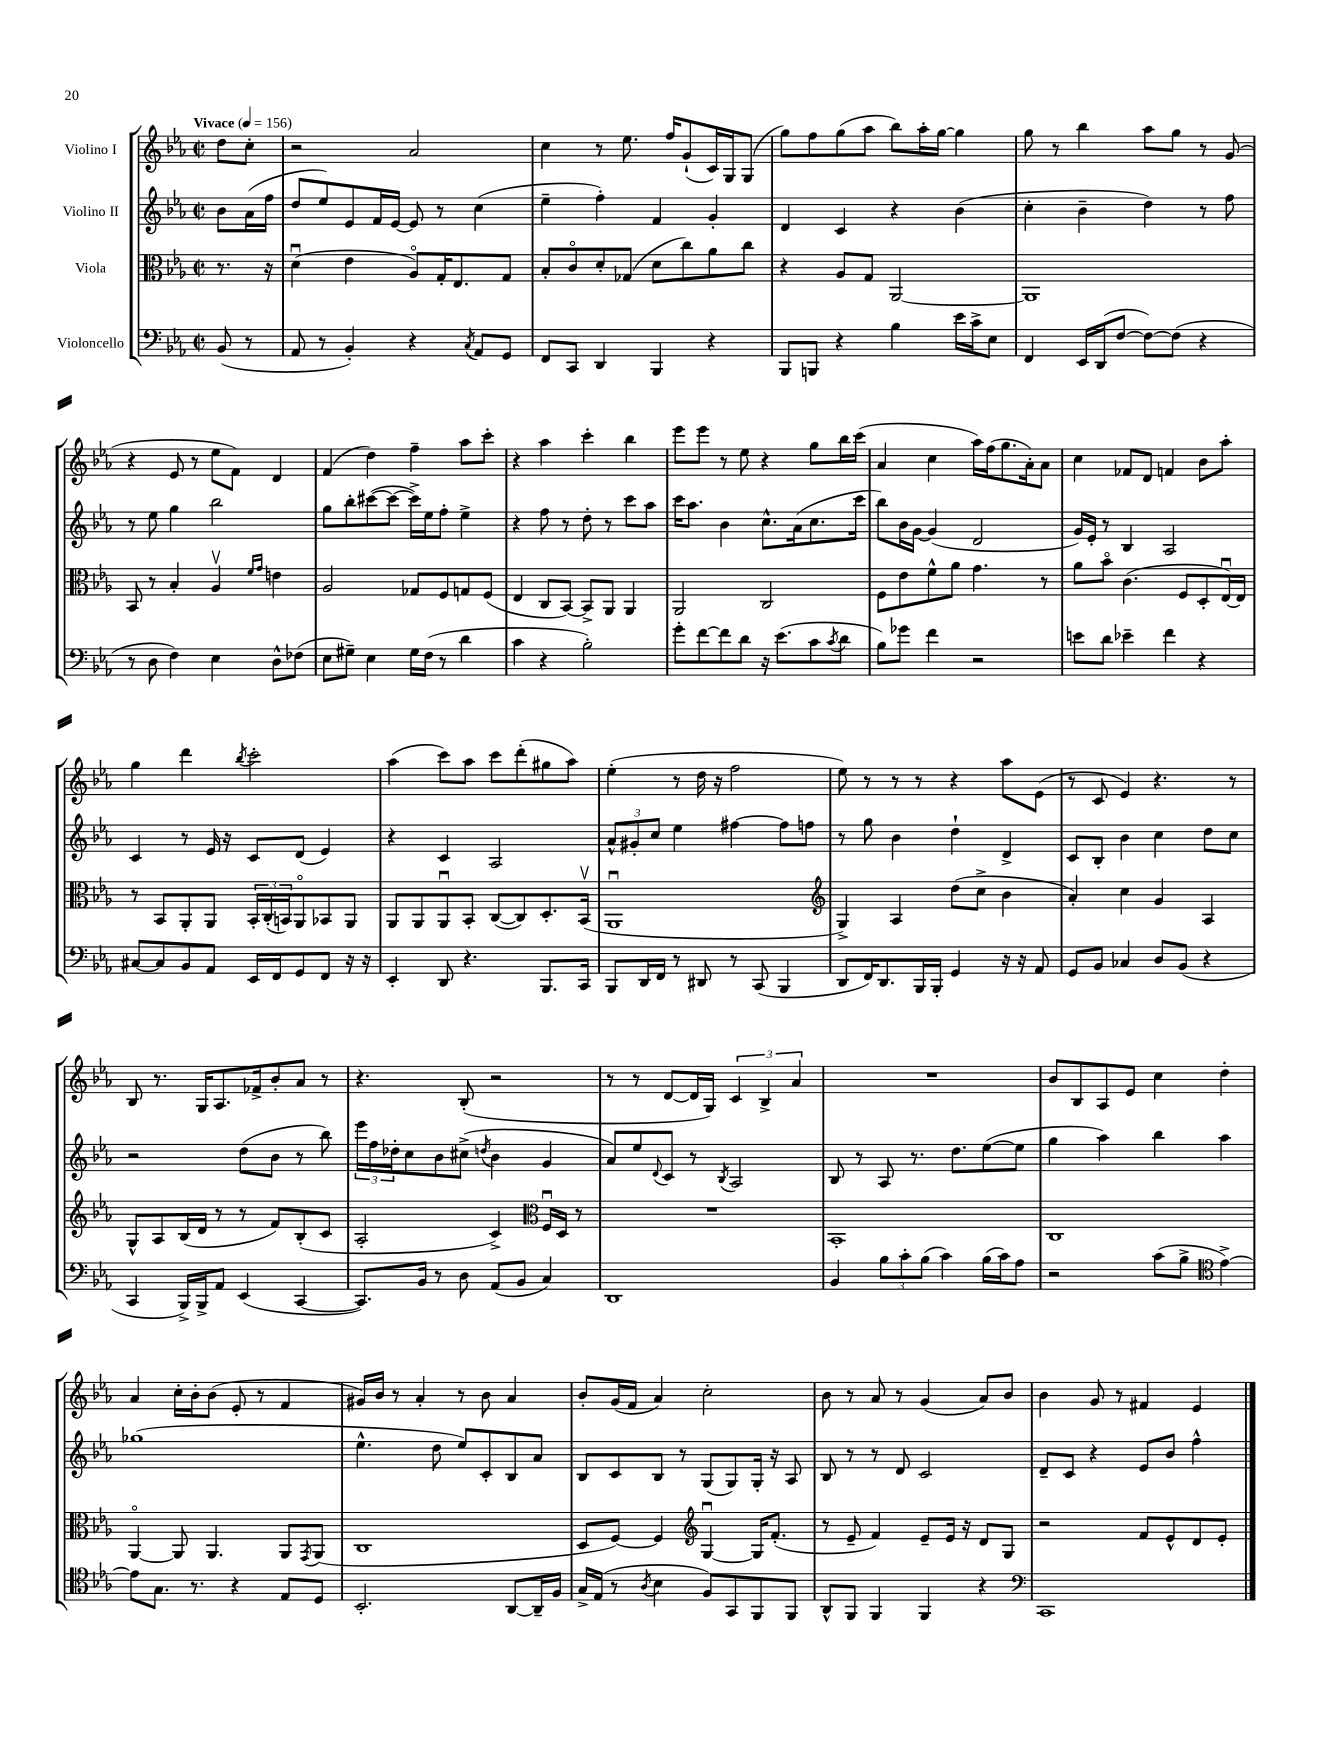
<<
\new StaffGroup <<
\new Staff = "s0" \with { instrumentName = "Violino I" } {
    \clef treble \key ees \major \defaultTimeSignature \time 2/2 \partial 4 \tempo "Vivace" 4 = 156
    d''8 c''8-. |
    r2 aes'2 |
    c''4 r8 ees''8. f''16 g'8-!( c'16) g16 g8( |
    g''8) f''8 g''8( aes''8 bes''8) aes''16-. g''16~ g''4 |
    g''8 r8 bes''4 aes''8 g''8 r8 g'8( |
    r4 ees'8 r8 ees''8 f'8) d'4 |
    f'4( d''4) f''4-- aes''8 c'''8-. |
    r4 aes''4 c'''4-. bes''4 |
    ees'''8 ees'''8 r8 ees''8 r4 g''8 bes''16 c'''16( |
    aes'4 c''4 aes''16) f''16( g''8. aes'16-.) aes'8 |
    c''4 fes'8 d'8 f'4 bes'8 aes''8-. |
    g''4 d'''4 \acciaccatura { bes''8 } c'''2-. |
    aes''4( c'''8) aes''8 c'''8 d'''8-.( gis''8 aes''8) |
    ees''4-.( r8 d''16 r16 f''2 |
    ees''8) r8 r8 r8 r4 aes''8 ees'8( |
    r8 c'8 ees'4) r4. r8 |
    bes8 r8. g16 aes8. fes'16-> bes'8-. aes'8 r8 |
    r4. bes8-.( r2 |
    r8 r8 d'8~ d'16 g16) \tuplet 3/2 { c'4 bes4-> aes'4 } |
    R1 |
    bes'8 bes8 aes8 ees'8 c''4 d''4-. |
    aes'4 c''16-. bes'16-. bes'8( ees'8-. r8 f'4 |
    gis'16) bes'16 r8 aes'4-. r8 bes'8 aes'4 |
    bes'8-. g'16( f'16 aes'4) c''2-. |
    bes'8 r8 aes'8 r8 g'4( aes'8) bes'8 |
    bes'4 g'8 r8 fis'4 ees'4 \bar "|." |
}
\new Staff = "s1" \with { instrumentName = "Violino II" } {
    \clef treble \key ees \major \defaultTimeSignature \time 2/2 \partial 4
    bes'8 aes'16( f''16 |
    d''8 ees''8) ees'8 f'16 ees'16~ ees'8 r8 c''4( |
    ees''4-- f''4-.) f'4 g'4-. |
    d'4 c'4 r4 bes'4( |
    c''4-. bes'4-- d''4) r8 f''8 |
    r8 ees''8 g''4 bes''2 |
    g''8 bes''8-. cis'''8~( cis'''8~ cis'''16->) ees''16 f''8-. ees''4-> |
    r4 f''8 r8 d''8-. r8 c'''8 aes''8 |
    c'''16 aes''8. bes'4 c''8.-^ aes'16( c''8. c'''16 |
    bes''8) bes'16 g'16~ g'4( d'2 |
    g'16) ees'16-. r8 bes4 aes2 |
    c'4 r8 ees'16 r16 c'8 d'8( ees'4) |
    r4 c'4 aes2 |
    \tuplet 3/2 { aes'8-^ gis'8-. c''8 } ees''4 fis''4~ fis''8 f''8 |
    r8 g''8 bes'4 d''4-! d'4-> |
    c'8 bes8-. bes'4 c''4 d''8 c''8 |
    r2 d''8( bes'8 r8 bes''8) |
    \tuplet 3/2 { ees'''16 f''16 des''16-. } c''8 bes'8 cis''8->( \acciaccatura { d''8 } bes'4 g'4 |
    aes'8) ees''8 \appoggiatura { d'8 } c'8 r8 \acciaccatura { bes8 } aes2 |
    bes8 r8 aes8 r8. d''8. ees''8~( ees''8 |
    g''4 aes''4) bes''4 aes''4 |
    ges''1( |
    ees''4.-^ d''8 ees''8) c'8-. bes8 aes'8 |
    bes8 c'8 bes8 r8 g8( g8) g16-. r16 aes8 |
    bes8 r8 r8 d'8 c'2 |
    d'8-- c'8 r4 ees'8 bes'8 f''4-^ \bar "|." |
}
\new Staff = "s2" \with { instrumentName = "Viola" } {
    \clef alto \key ees \major \defaultTimeSignature \time 2/2 \partial 4
    r8. r16 |
    d'4\downbow( ees'4 aes8\flageolet) g16-. ees8. g8 |
    bes8-. c'8\flageolet d'8-. ges8( d'8 c''8) aes'8 c''8 |
    r4 aes8 g8 aes,2~ |
    aes,1 |
    bes,8 r8 bes4-. aes4\upbow \grace { f'16 g'16 } e'4 |
    aes2 ges8 f8 g8 f8( |
    ees4 c8 bes,8~) bes,8-> aes,8 aes,4 |
    aes,2 c2 |
    f8 ees'8 f'8-^ aes'8 g'4. r8 |
    aes'8 bes'8\flageolet c'4.( f8 d8-. ees16~\downbow) ees16 |
    r8 bes,8 aes,8-. aes,8 \tuplet 3/2 { bes,16-. c16-.( b,16) } aes,8\flageolet bes,8 aes,8 |
    aes,8 aes,8 aes,8\downbow bes,8-. c8~( c8) d8.-. bes,16\upbow( |
    aes,1\downbow |
    \clef treble g4->) aes4 d''8( c''8-> bes'4 |
    aes'4-.) c''4 g'4 aes4 |
    g8-^ aes8 bes16( d'16 r8 r8 f'8) bes8-.( c'8 |
    aes2-. c'4->) \clef alto f16\downbow d16 r8 |
    R1 |
    bes,1-. |
    c1 |
    aes,4~\flageolet aes,8 aes,4. aes,8 \acciaccatura { g,8 } aes,8( |
    c1 |
    d8 f8~) f4 \clef treble g4~\downbow g16 f'8.-.( |
    r8 ees'8-- f'4) ees'8-- ees'16 r16 d'8 g8 |
    r2 f'8 ees'8-^ d'8 ees'8-. \bar "|." |
}
\new Staff = "s3" \with { instrumentName = "Violoncello" } {
    \clef bass \key ees \major \defaultTimeSignature \time 2/2 \partial 4
    bes,8( r8 |
    aes,8 r8 bes,4-.) r4 \acciaccatura { c8 } aes,8 g,8 |
    f,8 c,8 d,4 bes,,4 r4 |
    bes,,8 b,,8 r4 bes4 ees'16 c'16-> ees8 |
    f,4 ees,16 d,16( f8~ f8~) f8( r4 |
    r8 d8 f4) ees4 d8-^ fes8( |
    ees8 gis8--) ees4 gis16 f16( r8 d'4 |
    c'4 r4 bes2-.) |
    g'8-. f'8~ f'8 d'8 r16 ees'8.( c'8 \acciaccatura { c'8 } d'8 |
    bes8) ges'8 f'4 r2 |
    e'8 d'8 ees'4-- f'4 r4 |
    cis8~ cis8 bes,8 aes,8 ees,16 f,16 g,8 f,8 r16 r16 |
    ees,4-. d,8 r4. bes,,8. c,16 |
    bes,,8 d,16 f,16 r8 dis,8 r8 c,8( bes,,4 |
    d,8 f,16) d,8. bes,,16 bes,,16-. g,4 r16 r16 aes,8 |
    g,8 bes,8 ces4 d8 bes,8( r4 |
    c,4 bes,,16->) bes,,16-> aes,8 ees,4( c,4~ |
    c,8.) bes,16 r8 d8 aes,8( bes,8 c4) |
    d,1 |
    bes,4 \tuplet 3/2 { bes8 c'8-. bes8( } c'4) bes16( c'16) aes8 |
    r2 c'8( bes8-> \clef tenor ees'4~->) |
    ees'8 g8. r8. r4 ees8 d8 |
    bes,2.-. aes,8~ aes,16-- f16 |
    g16-> ees16( r8 \acciaccatura { aes8 } bes4 f8) g,8 f,8 f,8 |
    aes,8-^ f,8 f,4 f,4 r4 |
    \clef bass c,1 \bar "|." |
}
>>
>>
\layout { \context { \Score \remove "Bar_number_engraver" } }
